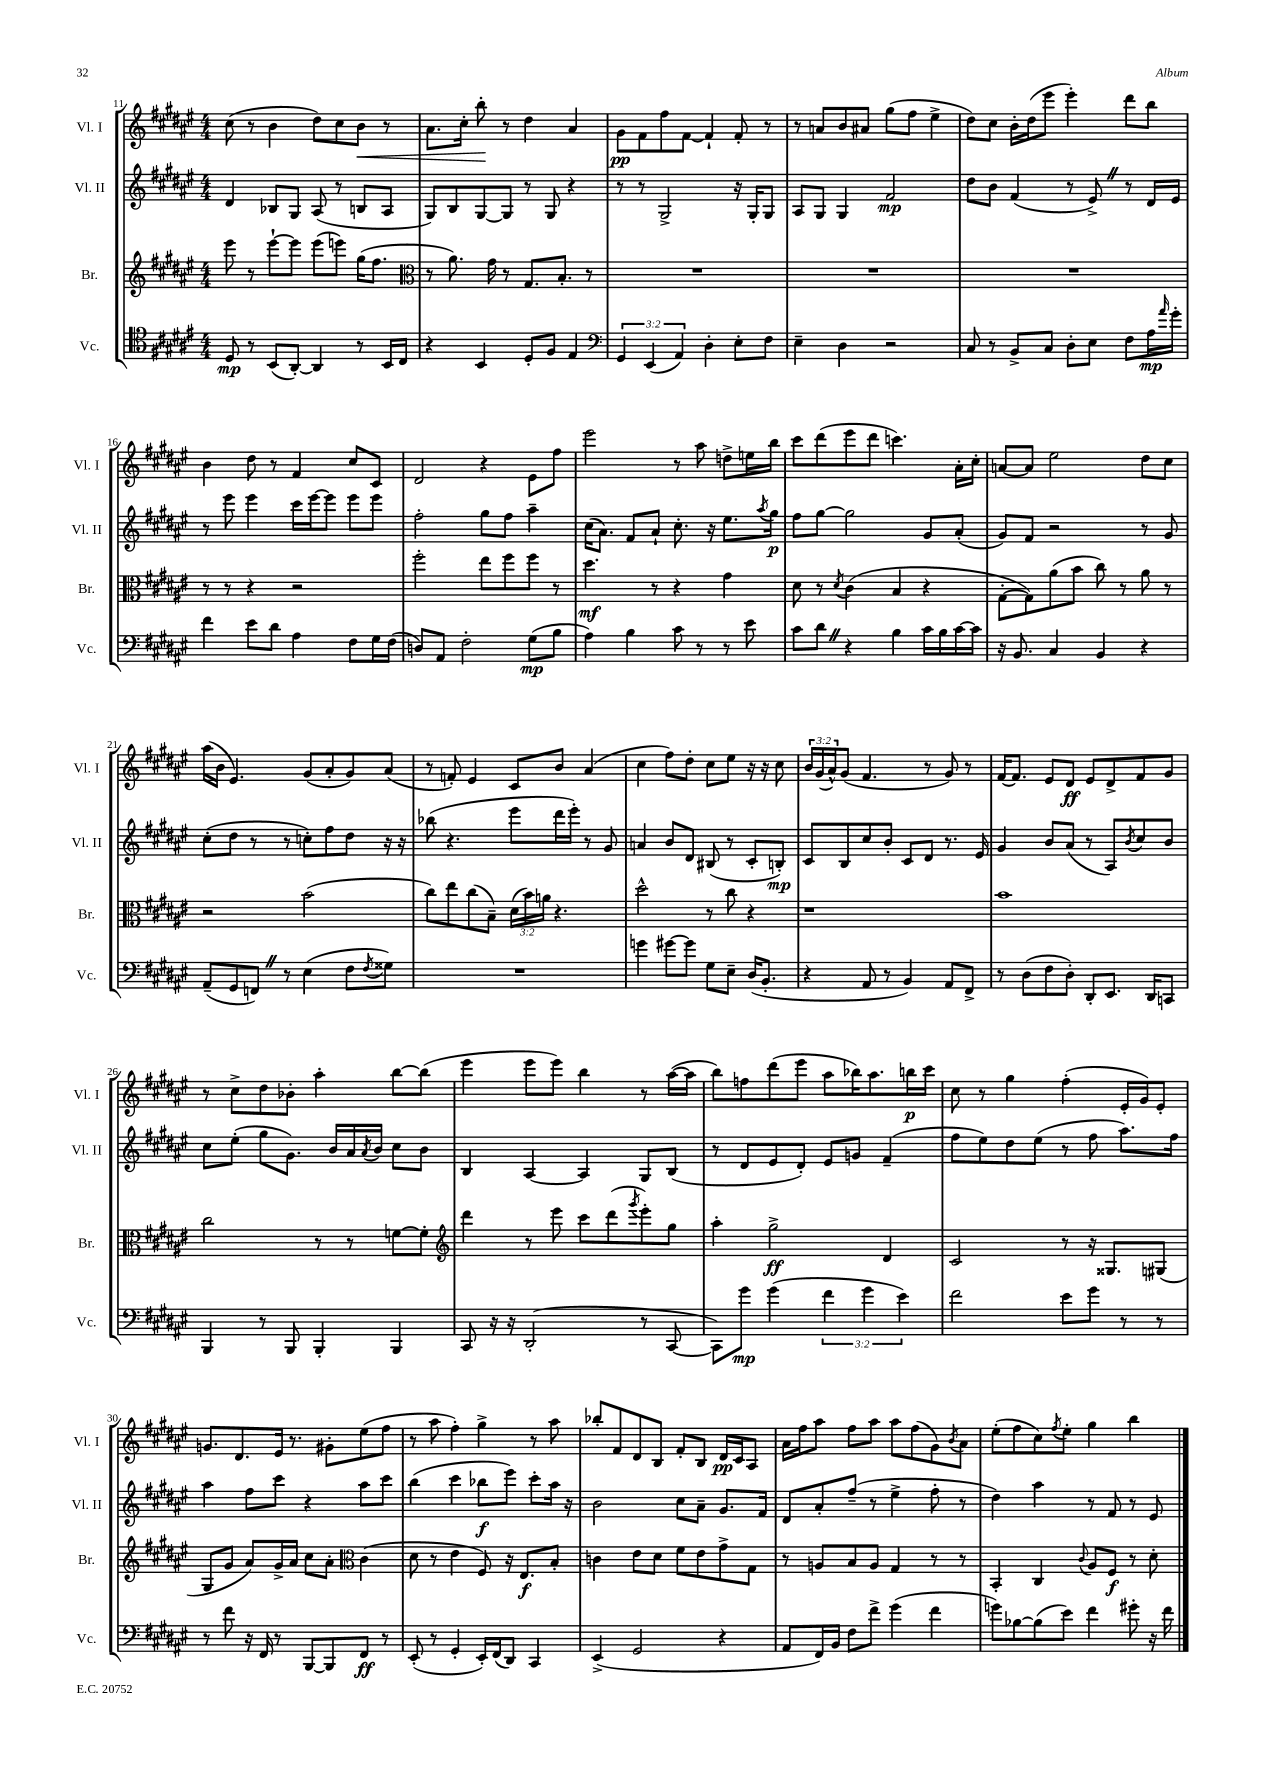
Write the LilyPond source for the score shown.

<<
\new StaffGroup <<
\new Staff = "s0" \with { instrumentName = "Vl. I" shortInstrumentName = "Vl. I" } {
    \clef treble \key fis \major \numericTimeSignature \time 4/4 \override Staff.TupletNumber.text = #tuplet-number::calc-fraction-text
    cis''8( r8 b'4 dis''8) cis''8 b'8\< r8 |
    ais'8. cis''16-. b''8-.\! r8 dis''4 ais'4 |
    gis'8\pp fis'8 fis''8 fis'8~ fis'4-! fis'8-. r8 |
    r8 a'8 b'8 ais'8 gis''8( fis''8 eis''4-> |
    dis''8) cis''8 b'16-. dis''16( eis'''8 eis'''4-.) dis'''8 b''8 |
    b'4 dis''8 r8 fis'4 cis''8 cis'8 |
    dis'2 r4 eis'8 fis''8 |
    eis'''2 r8 ais''8 d''8-> e''16 b''16 |
    cis'''8 dis'''8( eis'''8 dis'''8 c'''4.) ais'16-. cis''16-. |
    a'8~ a'8 eis''2 dis''8 cis''8 |
    ais''16( b'16 eis'4.) gis'8( ais'8-. gis'8) ais'8( |
    r8 f'8-.) eis'4 cis'8 b'8 ais'4( |
    cis''4 fis''8) dis''8-. cis''8 eis''8 r16 r16 cis''8 |
    \tuplet 3/2 { b'16 gis'16( ais'16-^) } gis'8( fis'4. r8 gis'8) r8 |
    fis'16~ fis'8. eis'8 dis'8\ff eis'8 dis'8-> fis'8 gis'8 |
    r8 cis''8-> dis''8 bes'8-. ais''4-. b''8~ b''8( |
    eis'''4 eis'''8 eis'''8) b''4 r8 ais''16~( ais''16 |
    b''8) f''8 dis'''8( eis'''8 ais''8 bes''16) ais''8. b''16\p cis'''16 |
    cis''8 r8 gis''4 fis''4-.( eis'16-. gis'16) eis'8-. |
    g'8. dis'8. eis'16 r8. gis'8-. eis''8( fis''8 |
    r8 ais''8 fis''4-.) gis''4-> r8 ais''8 |
    bes''8-. fis'8 dis'8 b8 fis'8-. b8 dis'16\pp cis'16 ais8 |
    ais'16 fis''16 ais''8 fis''8 ais''8 ais''8 fis''8( gis'8) \acciaccatura { b'8 } ais'8 |
    eis''8-.( fis''8 cis''8) \acciaccatura { fis''8 } eis''8-. gis''4 b''4 \bar "|." |
}
\new Staff = "s1" \with { instrumentName = "Vl. II" shortInstrumentName = "Vl. II" } {
    \clef treble \key fis \major \numericTimeSignature \time 4/4
    dis'4 bes8 gis8 ais8( r8 b8 ais8 |
    gis8) b8 gis8~ gis8 r8 gis8 r4 |
    r8 r8 gis2-> r16 gis16-. gis8 |
    ais8 gis8 gis4 fis'2\mp |
    dis''8 b'8 fis'4( r8 eis'8->) \once \override BreathingSign.text = \markup { \musicglyph "scripts.caesura.straight" } \breathe r8 dis'16 eis'16 |
    r8 eis'''8 eis'''4 cis'''16 eis'''16~ eis'''8 eis'''8 eis'''8 |
    fis''2-. gis''8 fis''8 ais''4-- |
    cis''16( ais'8.) fis'8 ais'8-! cis''8.-. r16 eis''8. \acciaccatura { ais''8 } gis''16\p |
    fis''8 gis''8~ gis''2 gis'8 ais'8-.( |
    gis'8) fis'8 r2 r8 gis'8 |
    cis''8-.( dis''8 r8 r8 c''8-.) fis''8 dis''8 r16 r16 |
    bes''8( r4. eis'''8 dis'''16 eis'''16-.) r8 gis'8 |
    a'4 b'8 dis'8 bis8( r8 cis'8-. b8-.\mp) |
    cis'8 b8 cis''8 b'8-. cis'8 dis'8 r8. eis'16 |
    gis'4 b'8 ais'8( r8 ais8) \acciaccatura { b'8 } cis''8 b'8 |
    cis''8 eis''8-.( gis''8 gis'8.) b'16 ais'16 \acciaccatura { ais'8 } b'16 cis''8 b'8 |
    b4 ais4~ ais4 gis8 b8( |
    r8 dis'8 eis'8 dis'8-.) eis'8 g'8 fis'4--( |
    fis''8 eis''8) dis''8 eis''8( r8 fis''8 ais''8.) fis''16 |
    ais''4 fis''8 cis'''8 r4 ais''8 cis'''8 |
    b''4( cis'''4 bes''8\f eis'''8) cis'''8-. ais''16 r16 |
    b'2 cis''8 ais'8-- gis'8. fis'16 |
    dis'8 ais'8-. fis''8--( r8 eis''4-> fis''8-. r8 |
    dis''4) ais''4 r8 fis'8 r8 eis'8 \bar "|." |
}
\new Staff = "s2" \with { instrumentName = "Br." shortInstrumentName = "Br." } {
    \clef treble \key fis \major \numericTimeSignature \time 4/4 \override Staff.TupletNumber.text = #tuplet-number::calc-fraction-text
    eis'''8 r8 eis'''8~-! eis'''8 eis'''8( e'''8) gis''16( fis''8. |
    \clef alto r8 ais'8.) gis'16 r8 gis8. b8.-. r8 |
    R1 |
    R1 |
    R1 |
    r8 r8 r4 r2 |
    fis''2-. eis''8 fis''8 fis''8 r8 |
    dis''4.\mf r8 r4 gis'4 |
    dis'8 r8 \acciaccatura { dis'8 } cis'4( b4 r4 |
    gis8~-. gis8) ais'8( b'8 cis''8) r8 ais'8 r8 |
    r2 b'2( |
    cis''8) eis''8 cis''8( b8--) \tuplet 3/2 { dis'16( b'16) a'16 } r4. |
    dis''2-^ r8 cis''8 r4 |
    r1 |
    b'1 |
    cis''2 r8 r8 f'8~ f'8-. |
    \clef treble dis'''4 r8 eis'''8 cis'''8 dis'''8( \acciaccatura { gis'''8 } eis'''8-.) gis''8 |
    ais''4-. gis''2->\ff dis'4 |
    cis'2 r8 r16 gisis8. gis8( |
    gis8 gis'8 ais'8) gis'16-> ais'16 cis''8 ais'8-. \clef alto cis'4( |
    dis'8 r8 eis'4 fis8) r16 eis8.\f b8-. |
    c'4 eis'8 dis'8 fis'8 eis'8 gis'8-> gis8 |
    r8 a8 b8 a8 gis4 r8 r8 |
    b,4-. cis4 \appoggiatura { cis'8 } ais8 fis8\f r8 dis'8-. \bar "|." |
}
\new Staff = "s3" \with { instrumentName = "Vc." shortInstrumentName = "Vc." } {
    \clef tenor \key fis \major \numericTimeSignature \time 4/4 \override Staff.TupletNumber.text = #tuplet-number::calc-fraction-text
    dis8\mp r8 b,8( ais,8~-.) ais,4 r8 b,16 cis16 |
    r4 b,4 dis8-. fis8 eis4 |
    \clef bass \tuplet 3/2 { gis,4 eis,4( ais,4) } dis4-. eis8-. fis8 |
    eis4-- dis4 r2 |
    cis8 r8 b,8-> cis8 dis8-. eis8 fis8 ais16\mp \grace { ais'16 } gis'16-. |
    fis'4 eis'8 dis'8 ais4 fis8 gis16 fis16( |
    d8) ais,8 fis2-. gis8\mp( b8 |
    ais4) b4 cis'8 r8 r8 eis'8 |
    cis'8 dis'8 \once \override BreathingSign.text = \markup { \musicglyph "scripts.caesura.straight" } \breathe r4 b4 cis'16 b16 cis'16~ cis'16 |
    r16 b,8. cis4 b,4 r4 |
    ais,8--( gis,8 f,8) \once \override BreathingSign.text = \markup { \musicglyph "scripts.caesura.straight" } \breathe r8 eis4( fis8 \acciaccatura { fis8 } gisis8) |
    R1 |
    g'4 gis'8~ gis'8 gis8 eis8-- dis16( b,8.-. |
    r4 ais,8 r8 b,4) ais,8 fis,8-> |
    r8 dis8( fis8 dis8-.) dis,8-. eis,8. dis,16 c,8 |
    b,,4 r8 b,,8 b,,4-. b,,4 |
    cis,8 r16 r16 dis,2-.( r8 cis,8~ |
    cis,8) gis'8\mp gis'4( \tuplet 3/2 { fis'4 gis'4 eis'4) } |
    fis'2 eis'8 gis'8 r8 r8 |
    r8 fis'8 r16 fis,16 r8 b,,8~ b,,8 fis,8\ff r8 |
    eis,8-.( r8 gis,4-. eis,16-.) fis,16( dis,8) cis,4 |
    eis,4->( gis,2 r4 |
    ais,8 fis,16) b,16 fis8 fis'8-> gis'4( fis'4 |
    g'8) bes8~ bes8( eis'8) fis'4 gis'8-. r16 fis'16 \bar "|." |
}
>>
>>
\layout { \context { \Score currentBarNumber = #11 } }
